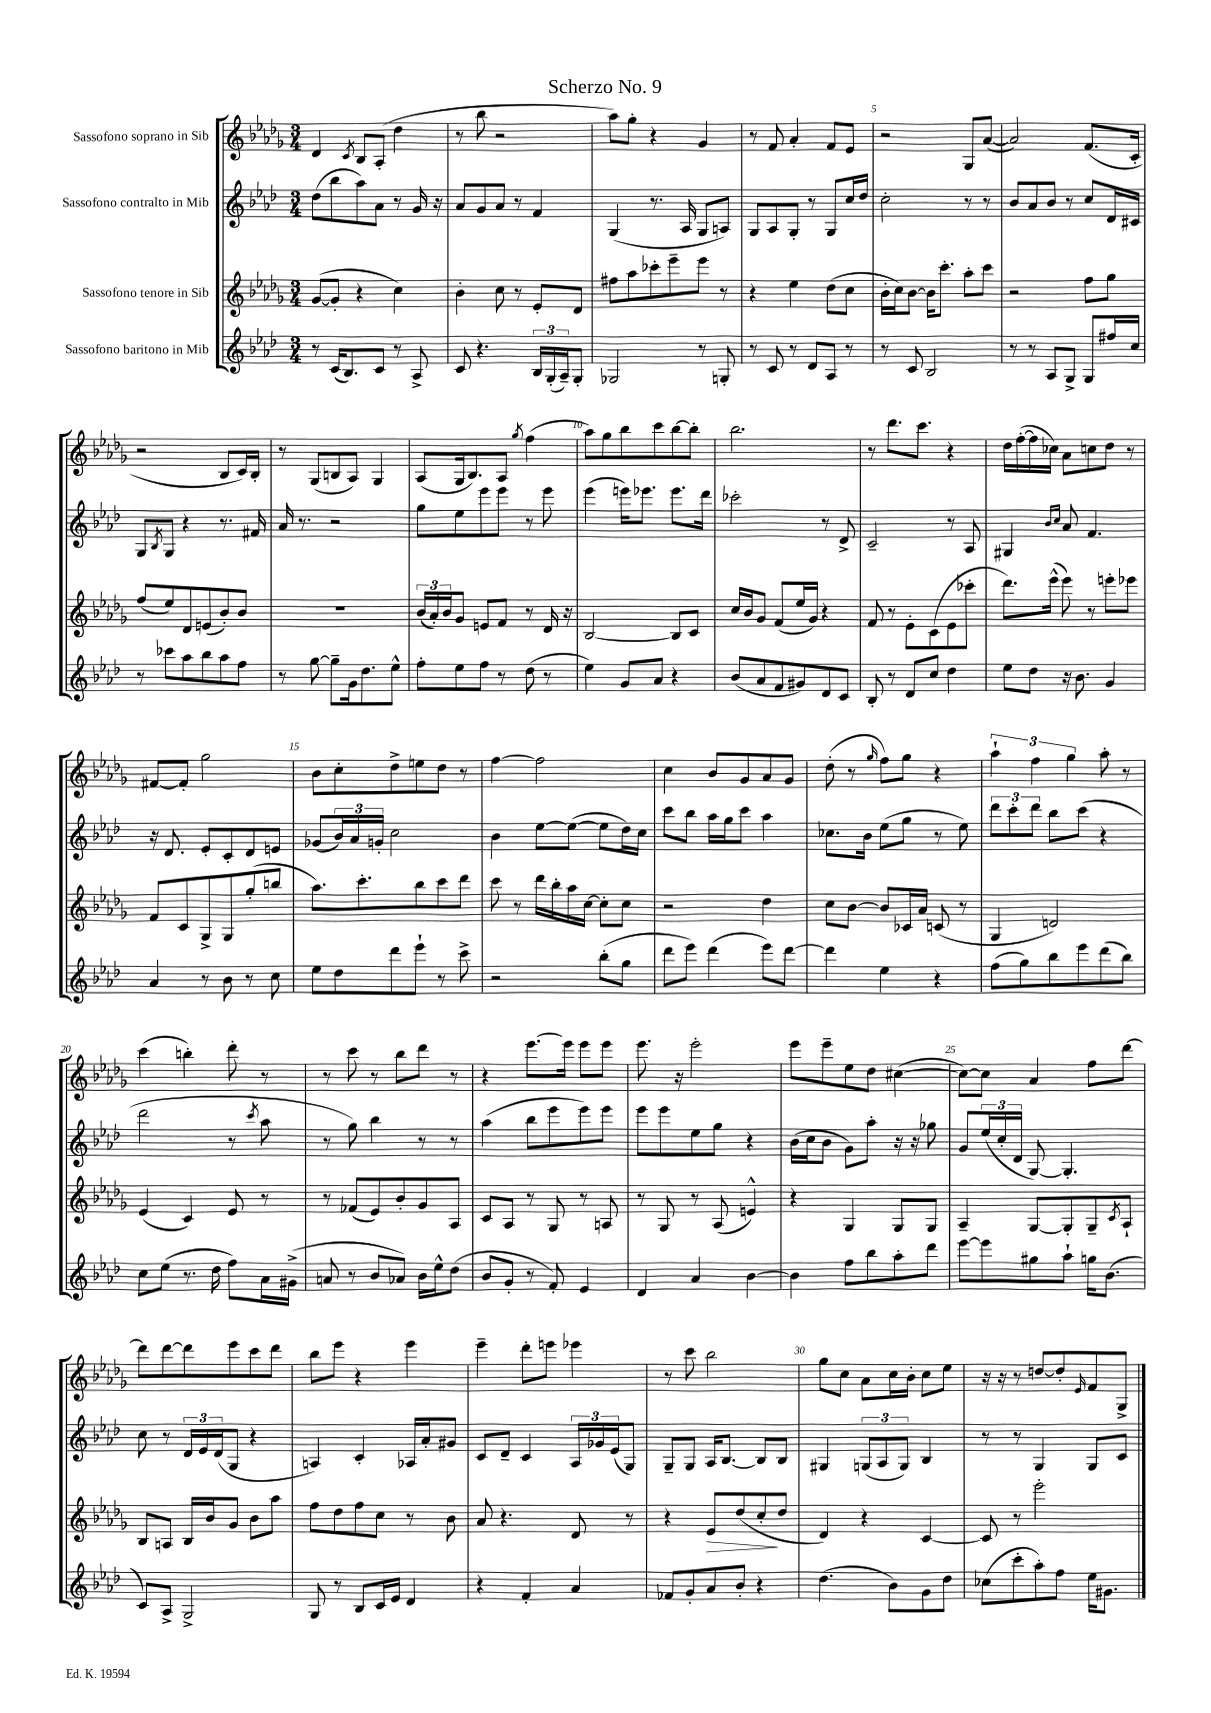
\header { title = "Scherzo No. 9" }
<<
\new StaffGroup <<
\new Staff = "s0" \with { instrumentName = "Sassofono soprano in Sib" } {
    \clef treble \key des \major \numericTimeSignature \time 3/4
    des'4 \acciaccatura { c'8 } bes8 aes8-.( des''4 |
    r8 bes''8 r2 |
    aes''8) ges''8-. r4 ges'4 |
    r8 f'8 aes'4-. f'8 ees'8 |
    r2 ges8 aes'8~( |
    aes'2) f'8.( c'16-. |
    r2 bes8 c'16) bes16-. |
    r8 ges8( b8 aes8) ges4 |
    aes8( ges16 bes8.) aes8 \acciaccatura { ges''8 } f''4( |
    aes''8) ges''8 bes''8 c'''8 bes''8~ bes''8-. |
    bes''2. |
    r8 des'''8. c'''8. r4 |
    des''16 f''16~-.( f''16 ces''16) aes'8 c''8 des''8 r8 |
    fis'8~ fis'8-. ges''2 |
    bes'8 c''8-. des''8-> e''8 des''8 r8 |
    f''4~ f''2 |
    c''4 bes'8 ges'8 aes'8 ges'8 |
    des''8-.( r8 \grace { ges''16 } f''8) ges''8 r4 |
    \tuplet 3/2 { aes''4-! f''4 ges''4 } aes''8-. r8 |
    c'''4( b''4-.) des'''8-. r8 |
    r8 c'''8 r8 bes''8 des'''8 r8 |
    r4 ees'''8.~ ees'''16 ees'''8 ees'''8 |
    ees'''8. r16 ees'''2-. |
    ees'''8 ees'''8-- ees''8 des''8 cis''4~( |
    cis''8~) cis''8 aes'4 f''8 des'''8~ |
    des'''8 des'''8~ des'''8 ees'''8 c'''8 des'''8 |
    bes''8 ees'''8 r4 ees'''4 |
    ees'''4-- des'''8-. e'''8 ees'''4 |
    r8 c'''8 bes''2 |
    ges''8 c''8 aes'8 c''16 bes'16-. c''8 ees''8 |
    r16 r16 r8 d''8~ d''8-. \grace { ees'16 } f'8 ges8-> \bar "|." |
}
\new Staff = "s1" \with { instrumentName = "Sassofono contralto in Mib" } {
    \clef treble \key aes \major \numericTimeSignature \time 3/4
    des''8( bes''8 aes''8) aes'8 r8 g'16 r16 |
    aes'8 g'8 aes'8 r8 f'4 |
    g4( r8. aes16 g8 a8) |
    g8 aes8 g8-. r8 g8 c''16 des''16 |
    c''2-. r8 r8 |
    bes'8 aes'8 bes'8 r8 c''8 des'16 cis'16 |
    g8 \acciaccatura { bes8 } g8 r4 r8. fis'16 |
    aes'16 r8. r2 |
    g''8 ees''8 ees'''8 ees'''8 r8 ees'''8 |
    ees'''4( e'''16) ees'''8. ees'''8. des'''16 |
    ces'''2-. r8 des'8-> |
    c'2-- r8 aes8 |
    gis4 \grace { bes'16 c''16 } aes'8 f'4. |
    r16 des'8. ees'8-. c'8-. des'8 e'8 |
    ges'8( \tuplet 3/2 { bes'16) aes'16 g'16-. } c''2 |
    bes'4 ees''8~ ees''8~( ees''8 des''16) c''16 |
    c'''8 bes''8 aes''16 g''16 c'''8 aes''4 |
    ces''8. bes'16 ees''8( g''8 r8 ees''8) |
    \tuplet 3/2 { des'''8 c'''8-. des'''8 } bes''8 c'''8( r4 |
    des'''2 r8 \acciaccatura { c'''8 } aes''8 |
    r8 g''8) bes''4 r8 r8 |
    aes''4( bes''8 ees'''8 ees'''8) ees'''8 |
    ees'''8 ees'''8 ees''8 g''8 r4 |
    bes'16( c''16 bes'8 g'8) aes''8-. r16 r16 ges''8 |
    g'8 \tuplet 3/2 { ees''16( c''16-. des'16 } g8~) g4.-. |
    c''8 r8 \tuplet 3/2 { des'16 ees'16 des'16( } g8 r4 |
    a4) c'4-. aes16 aes'16-. gis'8 |
    c'8 des'8-- c'4 \tuplet 3/2 { aes16 ges'16 ees'16( } g8) |
    g8-- g8 aes16 bes8.~ bes8 bes8 |
    gis4 \tuplet 3/2 { g8( aes8 g8) } bes4 |
    r8 r8 g4 g8 c'8 \bar "|." |
}
\new Staff = "s2" \with { instrumentName = "Sassofono tenore in Sib" } {
    \clef treble \key des \major \numericTimeSignature \time 3/4
    ges'8~( ges'8-. r4 c''4) |
    bes'4-. c''8 r8 ees'8-. des'8 |
    fis''8 aes''8 ces'''8-. ees'''8-- ees'''8 r8 |
    r4 ees''4 des''8( c''8 |
    bes'16-. c''16) bes'8~ bes'16 c'''8.-. aes''8-. c'''8 |
    r2 f''8 ges''8 |
    f''8( ees''8) des'8 e'8( bes'8-.) bes'8 |
    R2. |
    \tuplet 3/2 { bes'16( aes'16-.) bes'16 } ges'8 e'8 f'8 r8 des'16 r16 |
    bes2~ bes8 c'8 |
    c''16 bes'16 ges'8 f'8( ees''16 ges'16) r4 |
    f'8 r8 ees'8-. c'8( ees'8 ces'''8-. |
    des'''8.) ees'''16-^( ees'''8) r8 e'''8-. ees'''8 |
    f'8 c'8 ges8-> ges8 ges''8-.( b''8 |
    aes''8.) c'''8.-. bes''8 c'''8 des'''8 |
    c'''8 r8 des'''16 bes''16-. aes''16 c''16~ c''8-. c''8 |
    r2 des''4 |
    c''8 bes'8~ bes'8 ces'16 aes'16 c'8( r8 |
    ges4 d'2) |
    ees'4( c'4) ees'8 r8 |
    r8 fes'8( ees'8) bes'8-. ges'8 aes8 |
    c'8 aes8 r8 ges8 r8 a8 |
    r8 ges8 r8 aes8( e'4-^) |
    r4 ges4 ges8 ges8 |
    aes4-- ges8~ ges8-. ges8-- \acciaccatura { c'8 } aes8-! |
    bes8 a8 bes16 bes'16 ges'8 bes'8 aes''8 |
    f''8 des''8 f''8 c''8 r8 bes'8 |
    aes'8 r4. des'8 r8 |
    r4 ees'8\> des''8( c''8-.\! des''8 |
    des'4) r4 c'4~ |
    c'8 r8 ees'''2-. \bar "|." |
}
\new Staff = "s3" \with { instrumentName = "Sassofono baritono in Mib" } {
    \clef treble \key aes \major \numericTimeSignature \time 3/4
    r8 c'16( bes8.) c'8 r8 aes8-> |
    c'8 r4. \tuplet 3/2 { bes16 g16-.( aes16--) } g8-. |
    ges2 r8 g8-. |
    r8 c'8 r8 des'8 aes8 r8 |
    r8 c'8 bes2 |
    r8 r8 aes8 g8-> g8 fis''16 c''16 |
    r8 ces'''8 aes''8 bes''8 aes''8 f''8 |
    r8 g''8~ g''8-- g'16 des''8. ees''8-^ |
    f''8-. ees''8 f''8 r8 des''8( r8 |
    ees''4) g'8 aes'8 r4 |
    bes'8( aes'8 f'8 gis'8) des'8 c'8 |
    bes8-. r8 des'8 c''8 des''4 |
    ees''8 des''8 r16 bes'8. g'4 |
    aes'4 r8 bes'8 r8 c''8 |
    ees''8 des''8 des'''8 ees'''8-! r8 c'''8-> |
    r2 bes''8-.( g''8 |
    des'''8 ees'''8) des'''4( ees'''8) des'''8~ |
    des'''4 ees''4 r4 |
    f''8( g''8) bes''8 ees'''8 des'''8( bes''8) |
    c''8 ees''8( r8. des''16 f''8) aes'16 gis'16->( |
    a'8 r8 bes'8 aes'8) bes'16 ees''16-^ des''8( |
    bes'8 g'8-. r8 f'8-.) ees'4 |
    des'4 aes'4 bes'4~ |
    bes'4 f''8 bes''8 aes''8-. des'''8 |
    ees'''8~ ees'''8 gis''8 aes''8-! g''16 bes'8.( |
    c'8) aes8-> g2-> |
    g8 r8 bes8 c'16 ees'16 des'4 |
    r4 f'4-. aes'4 |
    fes'8 g'8-. aes'8 bes'8-. r4 |
    des''4.( bes'8) g'8 des''8 |
    ces''8( c'''8-. aes''8-.) f''8 ees''16 gis'8. \bar "|." |
}
>>
>>
\layout { \context { \Score \override BarNumber.break-visibility = ##(#f #t #t) barNumberVisibility = #(every-nth-bar-number-visible 5) } }
